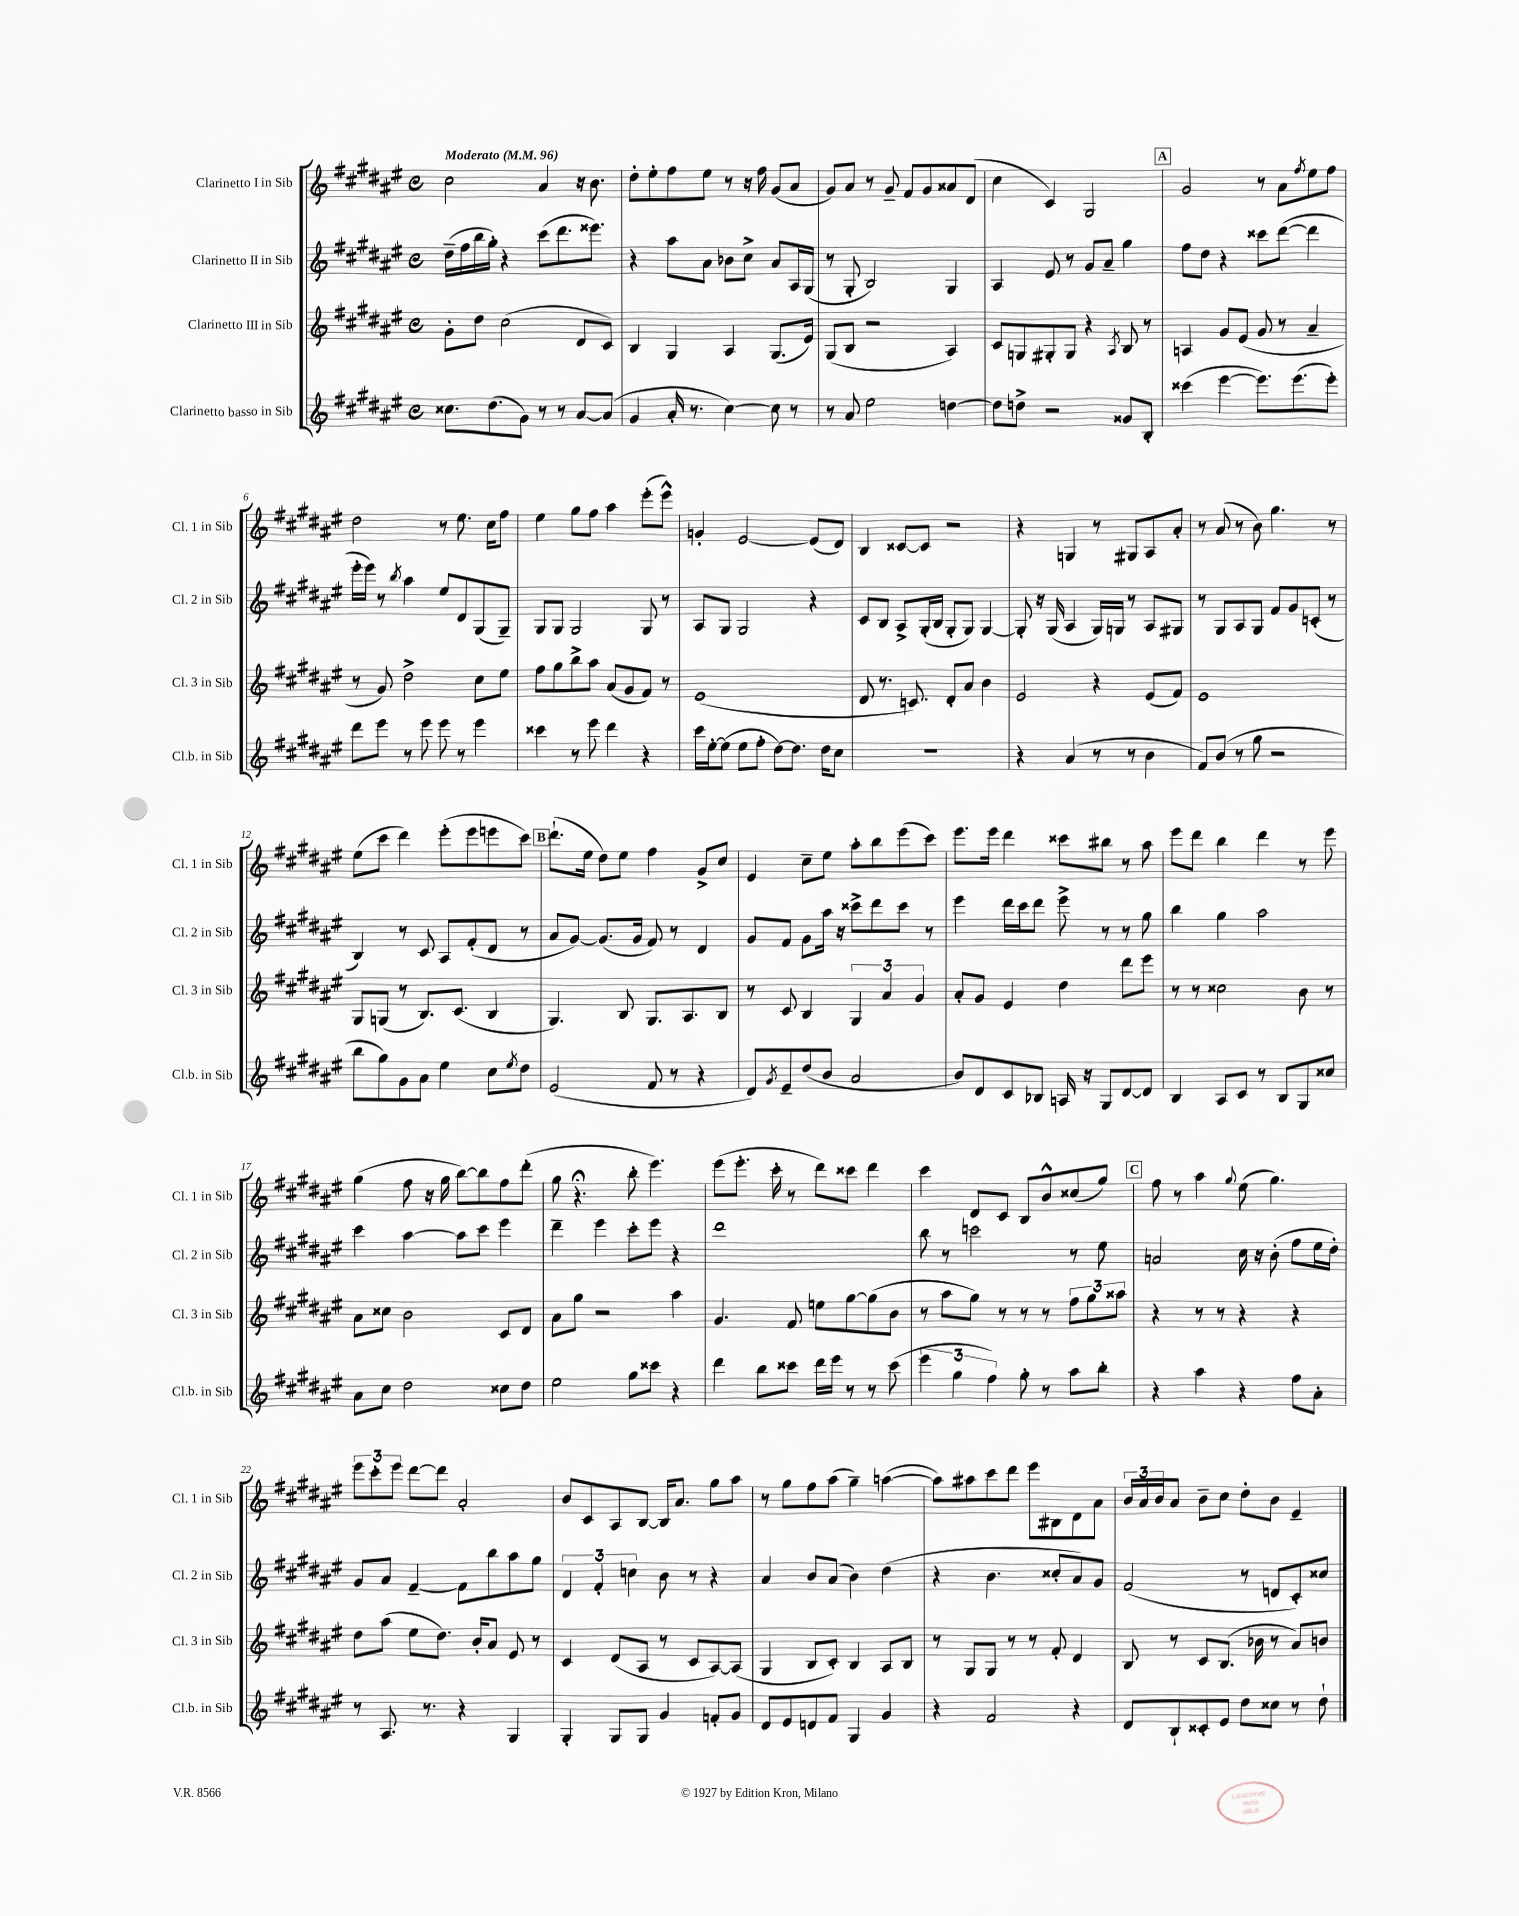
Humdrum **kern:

**kern	**kern	**kern	**kern
*staff4	*staff3	*staff2	*staff1
*clefG2	*clefG2	*clefG2	*clefG2
*k[f#c#g#d#a#e#]	*k[f#c#g#d#a#e#]	*k[f#c#g#d#a#e#]	*k[f#c#g#d#a#e#]
*M4/4	*M4/4	*M4/4	*M4/4
*met(c)	*met(c)	*met(c)	*met(c)
*MM96	*MM96	*MM96	*MM96
8.cc##\L	8g#'\L	(16dd#~\LL	2cc#\
.	.	16ff#\	.
.	8dd#\J	16bb\	.
(8.dd#\	.	16gg#'\JJ)	.
.	(2cc#\	4r	.
8g#\J)	.	.	.
8r	.	(8ccc#\L	4a#/
8r	.	8.ddd#\	.
[8a#/L	8d#/L	.	16r
.	.	8.eee##\J)	8.b\
(8a#/]J	8c#/J)	.	.
=	=	=	=
4g#/	4B/	4r	8dd#'\L
.	.	.	8ee#'\
16a#'/	4G#/	8aa#\L	8ff#\
8.r	.	.	.
.	.	8a#\J	8ee#\J
[4cc#\)	4A#/	8b-\L	8r
.	.	8cc#^\J	16r
.	.	.	16ff#\
8cc#\]	(8.G#/L	8a#/L	(8g#/L
8r	.	16A#/L	8a#/J
.	16e#/Jk)	(16G#/JJ	.
=	=	=	=
8r	(8G#/L	8r	8g#/L)
8a#/	8B/J	8G#'/	8a#/J
2ee#\	2r	2B/)	8r
.	.	.	8g#~/
.	.	.	8f#/L
.	.	.	8g#/
[4dd\	4A#/)	4G#/	8a##/
.	.	.	(8d#/J
=	=	=	=
8dd\]L	8c#/L	4A#/	4cc#\
8dd^\J	8G/	.	.
2r	8G#'/	8e#/	4c#/)
.	8G#/J	8r	.
.	4r	8g#/L	2G#/
.	.	8a#~/J	.
.	8qA#/	.	.
8g##/L	8B/	4gg#\	.
8B'/J	8r	.	.
=	=	=	=
(4ccc##\	4A/	8ff#\L	2g#/
.	.	8dd#\J	.
[4eee#\	8g#/L	4r	.
.	(8e#/J	.	.
8.eee#\]L)	8g#/	8ccc##\L	8r
.	8r	([8ddd#\J	8a#\L
(8.eee#\	.	.	.
.	.	.	8qff#/
.	4a#~/	4ddd#\]	8ee#\
8eee#'\J)	.	.	8ff#\J
=	=	=	=
8ddd#\L	8r	16eee#'\LL	2dd#\
.	.	16eee#\JJ)	.
8eee#\J	8g#/)	8r	.
.	.	8qbb/	.
8r	2dd#^\	4aa#\	.
8eee#\	.	.	.
8eee#\	.	8ee#/L	8r
8r	.	8d#/	8.ee#\
4eee#\	8cc#\L	(8G#/	.
.	.	.	16cc#\LK
.	8ee#\J	8G#~/J)	8ff#\J
=	=	=	=
4ccc##\	8ff#\L	8G#/L	4ee#\
.	8gg#\	8G#/J	.
8r	8bb^\	2G#/	8gg#\L
8eee#\	8aa#\J	.	8ff#\J
4ddd#\	(8a#/L	.	4aa#\
.	8g#/	.	.
4r	8f#/J)	8G#/	(8eee#'\L
.	8r	8r	8eee#^^\J)
=	=	=	=
16ccc#\LL	(1e#	8A#/L	4g'/
[16ee#'\J	.	.	.
(8ee#\]J	.	8G#/J	.
8ee#\L	.	2G#/	[2e#/
8ff#'\J	.	.	.
[8dd#\L)	.	.	.
8.dd#\]J	.	.	.
.	.	4r	(8e#/]L
16dd#\LK	.	.	.
8cc#\J	.	.	8d#/J)
=	=	=	=
1r	8d#/	8c#/L	4B/
.	8.r	8B/J	.
.	.	8A#^/L	[8c##/L
.	8.c/)	.	.
.	.	(16G#'/L	8c##/]J
.	.	16B/JJ	.
.	8d#'/L	8G#'/L	2r
.	8a#/J	8G#/J)	.
.	4b\	[4G#/	.
=	=	=	=
4r	2e#/	8G#'/]	4r
.	.	16r	.
.	.	(16G#/	.
(4a#/	.	4A#/	4G/
8r	4r	16G#/LL)	8r
.	.	16G/JJ	.
8r	.	8r	8G#/L
4b\	(8e#/L	8A#/L	8A#/
.	8f#/J)	8G#/J	8a#'/J
=	=	=	=
8f#/L)	1e#	8r	8r
(8b/J	.	8G#/L	(8a#/
8r	.	8A#/	8r
8gg#\	.	8G#/J	8b\)
2r	.	8f#/L	4.gg#\
.	.	8g#/	.
.	.	(8c'/J	.
.	.	8r	8r
=	=	=	=
8bb\L	8G#/L	4B/)	(8ee#\L
8gg#\)	(8G/J	.	8ccc#\J
8g#\	8r	8r	4ddd#\)
8a#\J	8.B/L)	8c#/	.
4ee#\	.	8A#/L	(8eee#'\L
.	(8.c#/J	.	.
.	.	(8f#'/	8eee#\
8cc#\L	4B/	8d#/J	8eee\
8qee#/	.	.	.
8dd#\J	.	8r	8ccc#\J)
=	=	=	=
(2e#/	4.G#/)	8a#/L	(8.ddd#`\L
.	.	[8g#/J)	.
.	.	.	16ee#\Jk
.	.	(8.g#/]L	8dd#\L)
.	8B/	.	8ee#\J
.	.	16g#/Jk	.
8f#/	8.G#/L	8f#/)	4ff#\
8r	.	8r	.
.	8.A#/	.	.
4r	.	4d#/	8g#^/L
.	8B/J	.	8cc#/J
=	=	=	=
8d#/L)	8r	8g#/L	4e#/
8qg#/	.	.	.
8e#~/	8c#/	8f#/J	.
(8dd#/	4B/	8g#\L	8cc#~\L
8b/J	.	16aa#\Jk	8ee#\J
.	.	16r	.
2a#/	6G#/	8ccc##^\L	8aa#'\L
.	.	8ddd#\	8bb\
.	6a#/	.	.
.	.	8ccc##\J	(8eee#\
.	6g#/	.	.
.	.	8r	8ccc#\J)
=	=	=	=
8b/L)	8a#'/L	4eee#\	8.eee#\L
8d#/	8g#/J	.	.
.	.	.	16eee#\Jk
8c#/	4e#/	16ddd#\LL	4ddd#\
.	.	16ccc#\J	.
8B-/J	.	8ddd#\J	.
16A/	4dd#\	8eee#^\	8ccc##\L
16r	.	.	.
8G#/L	.	8r	8bb#\J
[8d#/	8ddd#\L	8r	8r
8d#/]J	8eee#\J	8gg#\	8aa#\
=	=	=	=
4B/	8r	4bb\	8eee#\L
.	8r	.	8ddd#\J
8A#/L	2cc##\	4gg#\	4bb\
8c#/J	.	.	.
8r	.	2aa#\	4ddd#\
8B/L	.	.	.
8G#/	8b\	.	8r
8cc##/J	8r	.	8eee#\
=	=	=	=
8a#\L	8a#\L	4ccc#\	(4gg#\
8cc#\J	8cc##\J	.	.
2dd#\	2b\	[4aa#\	8ff#\
.	.	.	16r
.	.	.	16gg#\
.	.	8aa#\]L	[8bb\L)
.	.	8ccc#\J	8bb\]
8cc##\L	8c#/L	4eee#\	8ff#\
8dd#\J	8d#/J	.	(8ddd#'\J
=	=	=	=
2ee#\	8a#\L	4ddd#~\	8gg#\
.	8gg#\J	.	4.r;
.	2r	4eee#\	.
8gg#\L	.	8ccc#'\L	8bb'\
8ccc##\J	.	8eee#\J	4.eee#\)
4r	4aa#\	4r	.
=	=	=	=
4ddd#\	4.g#/	1ddd#	(8eee#\L
.	.	.	8.eee#'\J
8bb\L	.	.	.
.	.	.	16ccc#'\
8ccc##\J	8f#/	.	8r
16ddd#\LL	8ee\L	.	8ddd#\L)
16eee#\JJ	.	.	.
8r	[8gg#\	.	8ccc##\J
8r	(8gg#\]	.	4ddd#\
(8ccc##\	8b\J	.	.
=	=	=	=
6eee#\	8r	8bb\	4ccc#\
.	8aa#\L	8r	.
6gg#\	.	.	.
.	8gg#\J)	2ccc\	8d#/L
6ff#\)	.	.	.
.	8r	.	8c#/J
8gg#'\	8r	.	8B/L
8r	8r	.	8b^^/
8aa#\L	12ff#\L	8r	(8cc##/
.	12gg#\	.	.
8bb'\J	.	8ee#\	8gg#/J)
.	12aa##\J	.	.
=	=	=	=
4r	4r	2a/	8ff#\
.	.	.	8r
4aa#\	8r	.	4aa#\
.	8r	.	.
.	.	.	8qqgg#/
4r	4r	16cc#\	(8ee#\
.	.	16r	.
.	.	(8b'\	4.gg#\)
8ff#\L	4r	8ff#\L	.
8a#'\J	.	16ee#\L	.
.	.	16dd#'\JJ)	.
=	=	=	=
8r	8dd#\L	8g#/L	12eee#\L
.	.	.	12ccc#'\
8.A#/	(8aa#\J	8a#/J	.
.	.	.	12eee#\J
.	8ee#\L	[4f#~/	[8ddd#\L
8.r	.	.	.
.	8.dd#\J)	.	8ddd#\]J
4r	.	8f#\]L	2a#'/
.	16b'/LK	.	.
.	8a#/J	8bb\	.
4G#/	8e#/	8aa#\	.
.	8r	8gg#\J	.
=	=	=	=
4G#'/	4c#/	6d#/	8b/L
.	.	.	8c#/
.	.	6f#'/	.
8G#/L	(8d#/L	.	8A#/
.	.	6cc\	.
8G#/J	8A#/J	.	[8B/J
4g#/	8r	8b\	16B/]LK
.	.	.	8.a#/J
.	8c#/L	8r	.
8f'/L	[8A#/)	4r	8gg#\L
8g#/J	(8A#/]J	.	8aa#\J
=	=	=	=
8d#/L	4G#/	4a#/	8r
8e#/	.	.	8gg#\L
8d/	8B/L	8b/L	8ff#\
8f#/J	8c#'/J)	(8a#/J	(8aa#\J
4G#/	4B/	4b\)	4gg#~\)
4g#/	8A#/L	(4dd#\	([4aa\
.	8B/J	.	.
=	=	=	=
4r	8r	4r	8aa\]L)
.	8G#/L	.	8aa#\
2f#/	8G#/J	4.b\	8ccc#\
.	8r	.	8ddd#\J
.	8r	.	8eee#\L
.	8f#'/	8cc##'/L	8B#\
4r	4d#/	8a#/)	8d#\
.	.	8g#/J	8a#\J
=	=	=	=
8d#/L	8B/	(2f#/	24b/LL
.	.	.	24a#/
.	.	.	24b/J
8B`/	8r	.	8a#/J
8c##'/	8c#/L	.	8b~\L
8e#/J	(8.B/J	.	8cc#\J
8dd#\L	.	8r	8dd#'\L
.	16b-\	.	.
8cc##\J	8r	8d/L	8b\J
8r	8a#/L)	8c#'/)	4e#~/
8dd#`\	8b/J	8cc##/J	.
==	==	==	==
*-	*-	*-	*-
